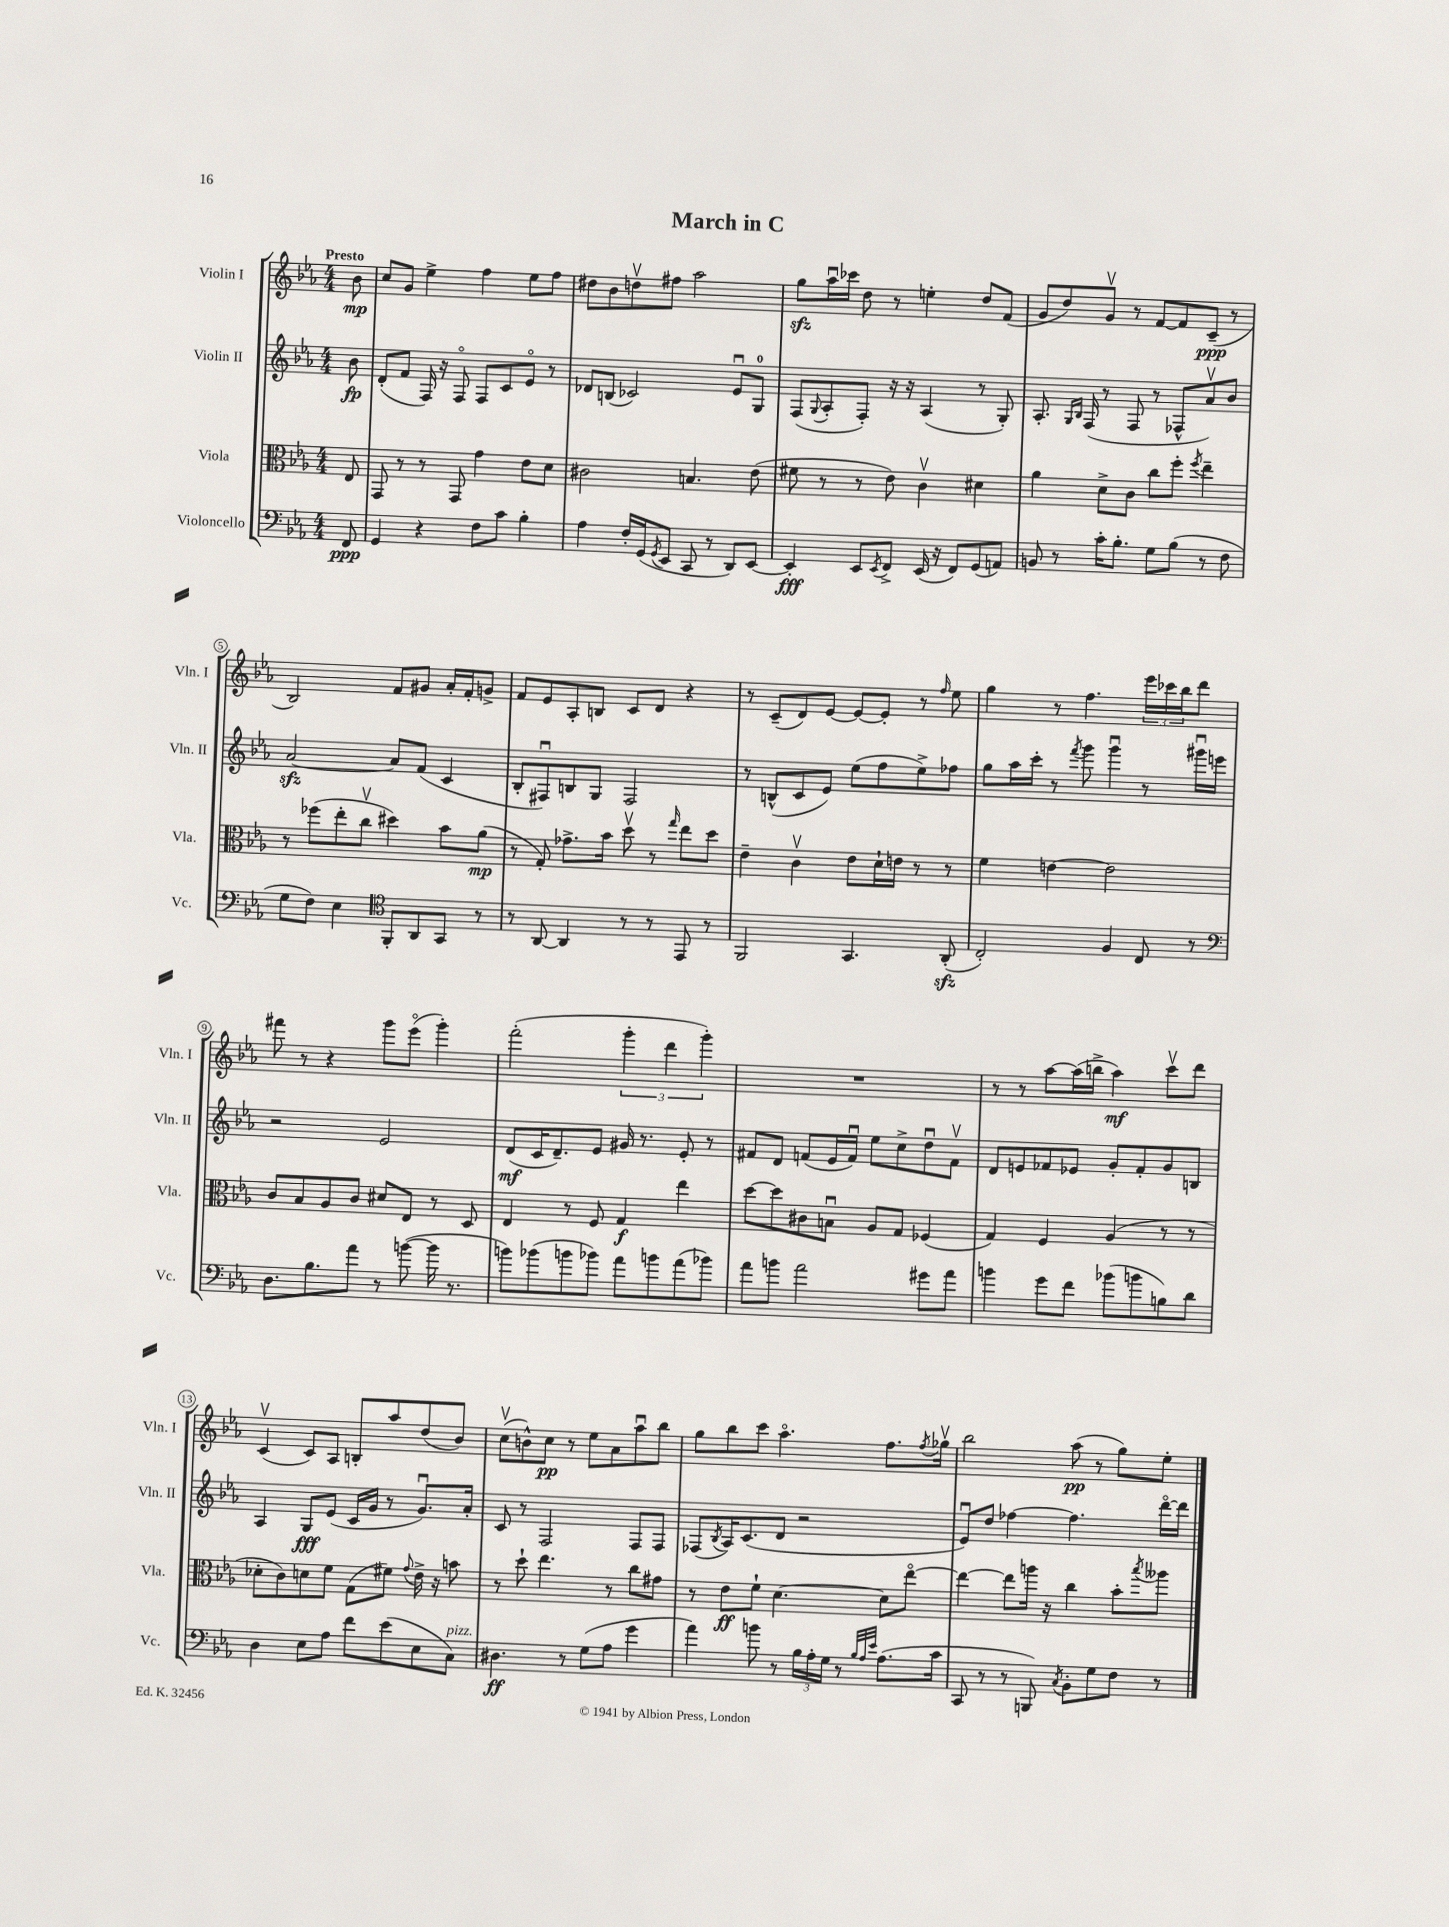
\header { title = "March in C" }
<<
\new StaffGroup <<
\new Staff = "s0" \with { instrumentName = "Violin I" shortInstrumentName = "Vln. I" } {
    \clef treble \key ees \major \numericTimeSignature \time 4/4 \partial 8 \tempo "Presto"
    bes'8\mp |
    c''8 g'8 ees''4-> f''4 ees''8 f''8 |
    dis''8 bes'8 d''8\upbow fis''8 aes''2 |
    g''8\sfz aes''16\downbow ces'''16 d''8 r8 e''4-. d''8 f'8( |
    g'8 d''8) g'8\upbow r8 f'8~ f'8 c'8--\ppp( r8 |
    bes2) f'8 gis'8 aes'16-. f'16-. g'8-> |
    f'8 ees'8 aes8-. b8 c'8 d'8 r4 |
    r8 c'8--( d'8) ees'8~ ees'8~ ees'8-. r8 \grace { f''16 } ees''8 |
    g''4 r8 f''4. \tuplet 3/2 { ees'''16 ces'''16 bes''16 } d'''8 |
    fis'''8 r8 r4 g'''8 ees'''8\flageolet( g'''4-.) |
    f'''2-.( \tuplet 3/2 { g'''4-. d'''4 g'''4-.) } |
    R1 |
    r8 r8 aes''8~ aes''16( b''16-> aes''4\mf) c'''8\upbow d'''8 |
    c'4\upbow( c'8) aes8 b8-. aes''8 d''8( bes'8) |
    c''8\upbow( b'8-^) c''8\pp r8 ees''8 aes'8 aes''8\downbow bes''8 |
    g''8 bes''8 c'''8 aes''4.\flageolet f''8. \acciaccatura { f''8 } ges''16\upbow |
    bes''2 aes''8\pp( r8 g''8) ees''8-. \bar "|." |
}
\new Staff = "s1" \with { instrumentName = "Violin II" shortInstrumentName = "Vln. II" } {
    \clef treble \key ees \major \numericTimeSignature \time 4/4 \partial 8
    bes'8\fp |
    d'8-.( f'8 f16) r16 f8\flageolet f8 c'8 ees'8\flageolet r8 |
    des'8 b8( ces'2) ees'8\downbow g8-0 |
    f8( \appoggiatura { g8 } aes8-. f8-.) r16 r16 aes4( r8 g8-.) |
    aes8.-. \grace { g16 bes16 } f16( r8 f8 r8 fes8-^ aes'8\upbow) bes'8 |
    aes'2~\sfz aes'8 f'8( c'4 |
    bes8-. fis8\downbow) b8 g8 fis2 |
    r8 b8-^( c'8 ees'8) ees''8( f''8 ees''8->) fes''8 |
    g''8 aes''16 c'''16-. r8 \acciaccatura { f'''8 } g'''8 g'''4\downbow r8 gis'''16\downbow e'''16 |
    r2 ees'2 |
    d'8\mf( c'16 d'8.--) ees'8 gis'16 r8. ees'8-. r8 |
    fis'8 d'8 f'8( ees'16 f'16\downbow) ees''8 c''8-> d''8\downbow f'8\upbow |
    d'8 e'8 fes'8 ees'8 g'8-. fes'8-. g'8 b8 |
    aes4 g8\fff ees'8( c'16 g'16 r8 g'8.\downbow) aes'16-. |
    c'8 r8 f2 f8 f8 |
    fes8( \acciaccatura { bes8 } aes16) c'8.( d'8 r2 |
    ees'8\downbow) d''8 fes''4~ fes''4. d'''16~\flageolet d'''16 \bar "|." |
}
\new Staff = "s2" \with { instrumentName = "Viola" shortInstrumentName = "Vla." } {
    \clef alto \key ees \major \numericTimeSignature \time 4/4 \partial 8
    ees8 |
    g,8 r8 r8 g,8 g'4 ees'8 d'8 |
    cis'2 b4. ees'8( |
    fis'8 r8 r8 ees'8) c'4\upbow dis'4 |
    aes'4 d'8-> c'8 c''8 f''8-. \acciaccatura { f''8 } ees''4-- |
    r8 fes''8( ees''8-. c''8\upbow dis''4) bes'8 aes'8\mp( |
    r8 g8-.) ges'8.-> bes'16 d''8\upbow r8 \grace { g''16 } ees''8 d''8 |
    ees'4-- c'4\upbow ees'8 d'16-! e'16 r8 r8 |
    f'4 e'4~ e'2 |
    c'8 bes8 aes8 c'8 dis'8 ees8 r8 d8 |
    ees4 r8 f8 g4\f ees''4 |
    d''8~ d''8 cis'8 b8\downbow aes8 g8 fes4( |
    g4) f4 aes4( r8 r8 |
    des'8-. c'8) d'8 f'8 g8( fis'8) \appoggiatura { g'8 } ees'16-> r16 b'8 |
    r8 d''8-! ees''4. r8 c''8 gis'8 |
    r8 ees'8\ff f'8-! d'4.~ d'8 ees''8~\flageolet |
    ees''4~ ees''8 a''16 r16 c''4 bes'8-. \acciaccatura { bes''8 } aeses''8 \bar "|." |
}
\new Staff = "s3" \with { instrumentName = "Violoncello" shortInstrumentName = "Vc." } {
    \clef bass \key ees \major \numericTimeSignature \time 4/4 \partial 8
    f,8\ppp |
    g,4 r4 f8 c'8 bes4-. |
    aes4 f16-. g,16( \acciaccatura { g,8 } ees,8 c,8 r8 d,8) ees,8~ |
    ees,4-.\fff ees,8 \acciaccatura { ees,8 } f,8-> ees,16( r16 f,8) g,8( a,8) |
    b,8 r8 c'16-. bes8.-. g8 bes8( r8 f8 |
    g8 f8) ees4 \clef tenor f,8-. aes,8 g,8 r8 |
    r8 aes,8~ aes,4 r8 r8 ees,8 r8 |
    f,2 g,4. aes,8-.\sfz( |
    c2-.) f4 c8 r8 |
    \clef bass d8. bes8. aes'8 r8 b'8~( b'16 r8. |
    b'8) bes'8( b'8 bes'8) aes'8 b'8 aes'8( bes'8) |
    aes'8 b'8 aes'2 gis'8 aes'8 |
    b'4 g'8 f'8 bes'8( b'8 b8) d'8 |
    d4 ees8 aes8 f'8 ees'8( ees8 c8^\markup { \italic "pizz." }) |
    dis4.\ff r8 g8( aes8 g'4 |
    aes'4) b'8 r8 \tuplet 3/2 { bes16 aes16-. g16 } r8 \grace { bes32 aes32 ees'32 } aes8.( c'16 |
    c,8 r8 r8 b,,8) \acciaccatura { c8 } bes,8-. g8 f8 r8 \bar "|." |
}
>>
>>
\layout { \context { \Score \override BarNumber.stencil = #(make-stencil-circler 0.1 0.3 ly:text-interface::print) } }
